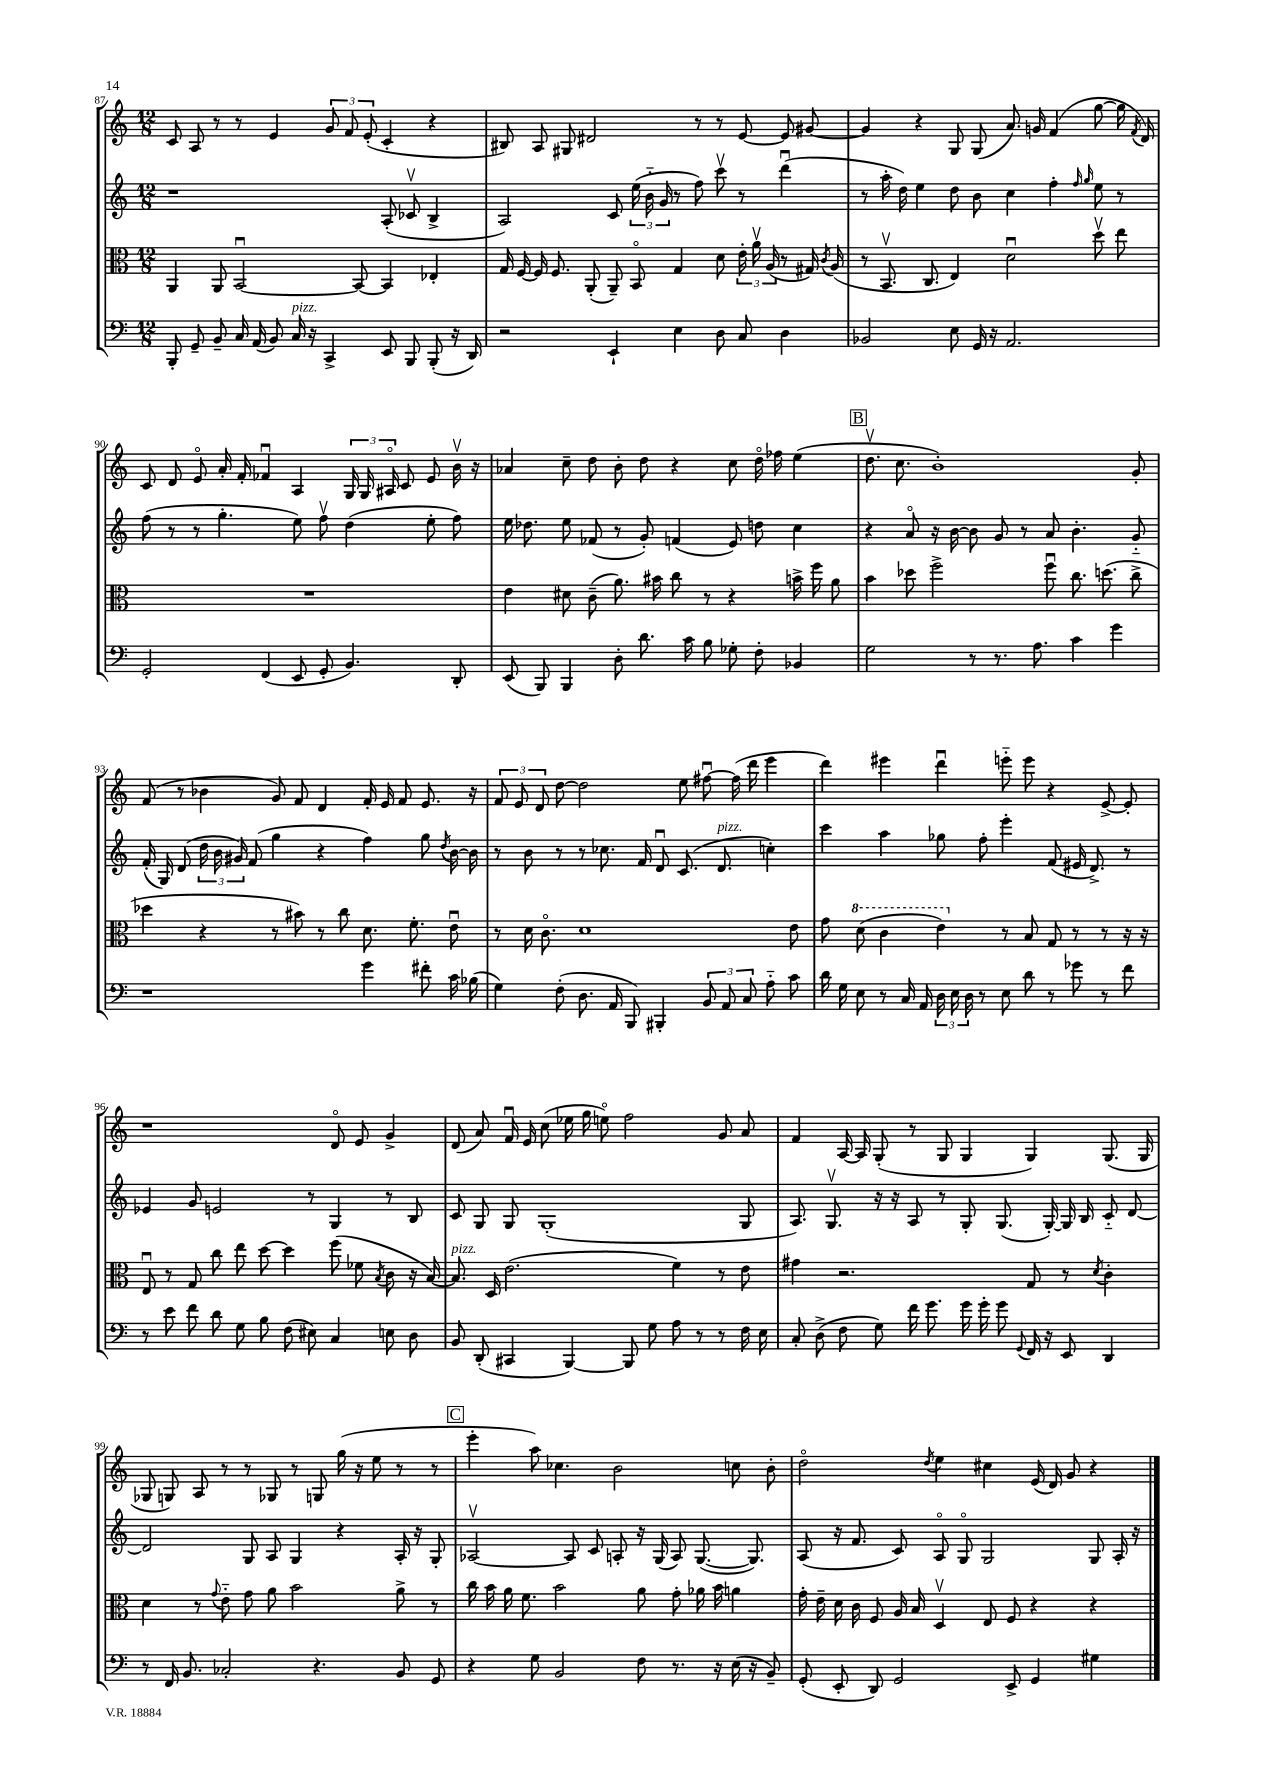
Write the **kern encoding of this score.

**kern	**kern	**kern	**kern
*staff4	*staff3	*staff2	*staff1
*clefF4	*clefC3	*clefG2	*clefG2
*k[]	*k[]	*k[]	*k[]
*M12/8	*M12/8	*M12/8	*M12/8
8BBB'	4AA	1r	8c
8GG~	.	.	8A
8BB~	8AA	.	8r
16C	[2BBu	.	8r
(16AA	.	.	.
8BB)	.	.	4e
16C	.	.	.
16r	.	.	.
4CC^	.	.	12g
.	.	.	12f
.	8BB_	.	.
.	.	.	(12e'
8EE	4BB]	(8A'	4c'
8BBB	.	8c-v	.
(8BBB'	4E-'	4B^	4r
16r	.	.	.
16DD)	.	.	.
=	=	=	=
2r	16G	2A)	8B#)
.	[16F	.	.
.	16F]	.	8A
.	8.F	.	.
.	.	.	8G#
.	(8AA'	.	2d#
4EE`	8AA~)	8c	.
.	8BBo	(24ee	.
.	.	24b'~	.
.	.	24g	.
4E	4G	8r	.
.	.	8ff)	8r
8D	8d	8cccv	8r
8C	24e'	8r	[8e
.	24av	.	.
.	(24A	.	.
4D	8r	(4dddu	8e]
.	16G#)	.	[8g#
.	8qc	.	.
.	(16A	.	.
=	=	=	=
2BB-	8r	8r	4g#]
.	8.BBv	16aa'	.
.	.	16dd)	.
.	.	4ee	4r
.	8.C	.	.
8E	4E)	8dd	8G
16GG	.	8b	(8G
16r	.	.	.
2.AA	2du	4cc	8.a)
.	.	.	16g
.	.	4ff'	(4f
.	.	16qqff	.
.	.	16qqgg	.
.	8ddv	8ee	[8gg
.	8ee	8r	16gg]
.	.	.	8qf
.	.	.	16d)
=	=	=	=
2GG'	1.r	(8ff	8c
.	.	8r	8d
.	.	8r	8eo
.	.	4.gg'	16a'
.	.	.	16f'
(4FF	.	.	4f-u
8EE	.	8ee)	4A
8GG'	.	8ffv	.
4.BB)	.	(4dd	24G
.	.	.	24G
.	.	.	24A#o
.	.	.	8c
.	.	8ee'	8e
8DD'	.	8ff)	16bv
.	.	.	16r
=	=	=	=
(8EE	4e	16ee	4a-
.	.	8.dd-	.
8BBB)	.	.	.
4BBB	8d#	8ee	8cc~
.	(8c~	(8f-	8dd
8D'	8.a)	8r	8b'
8.d	.	8g')	8dd
.	16b#	.	.
.	8cc	(4f	4r
16c	.	.	.
8B	8r	.	.
8G-'	4r	8e)	8cc
8F'	.	8dd	16ddo
.	.	.	16ff-
4BB-	16b^	4cc	(4ee
.	16ff	.	.
.	8a	.	.
=	=	=	=
2G	4b	4r	8.ddv
.	.	.	8.cc
.	8dd-	8ao	.
.	2ff^	16r	1b')
.	.	[16b	.
8r	.	8b]	.
8.r	.	8g	.
.	.	8r	.
8.A	.	.	.
.	8ffu	8a	.
4c	8.cc	4.b'	.
.	(8.dd	.	.
4g	.	.	.
.	8cc^	8g'~	8g'
=	=	=	=
1r	4dd-	(16f'	(8f
.	.	16G)	.
.	.	(8d	8r
.	4r	24dd	4b-
.	.	24b	.
.	.	24g#)	.
.	.	(8f	.
.	8r	4gg	8g)
.	8b#)	.	8f
.	8r	4r	4d
.	8cc	.	.
4g	8.d	4ff)	16f'
.	.	.	16e
.	.	.	8f
.	8.f'	.	.
8f#'	.	8gg	8.e
.	.	8qdd	.
16c	8eu	[16b	.
(16B-	.	16b]	16r
=	=	=	=
4G)	8r	8r	12f
.	.	.	12e
.	16d	8b	.
.	.	.	12d
.	8.co	.	.
(8F'	.	8r	[8dd
8.D	1d	8r	2dd]
.	.	8.cc-	.
16AA	.	.	.
8BBB)	.	.	.
.	.	16f	.
4BBB#'	.	8du	.
.	.	(8.c	8ee
12BB	.	.	[8ff#u
.	.	8.d	.
12AA	.	.	.
.	.	.	(16ff#]
12C	.	.	.
.	.	.	16ddd
8A'~	.	4cc')	4eee
8c	8e	.	.
=	=	=	=
16d	8g	4ccc	4ddd)
16G	.	.	.
8E	(8dd	.	.
8r	4cc	4aa	4eee#
16C	.	.	.
16AA	.	.	.
24D	4ee)	8gg-	4dddu
24E	.	.	.
24D	.	.	.
8r	.	8ff'	.
8E	8r	4eee'	8eee'~
8d	8B	.	8eee
8r	8G	(8f	4r
8g-	8r	16e#	.
.	.	8.d^)	.
8r	8r	.	[8e^
8f	16r	8r	8e']
.	16r	.	.
=	=	=	=
8r	8Eu	4e-	1r
8e	8r	.	.
8f	8G	8g	.
8d	8cc	2e	.
8G	8ee	.	.
8B	[8dd	.	.
(8F	4dd]	.	.
8E#)	.	8r	.
4C	(8ff	4G	8do
.	8f-	.	8e
.	8qB	.	.
8E	8c	8r	4g^
8D	16r	8B	.
.	[16B)	.	.
=	=	=	=
8BB	8.B]	8c	(8d
(8DD'	.	8G	8a)
.	16D	.	.
4CC#	(2.e	8G	16fu
.	.	.	16e
.	.	(1G'	(8cc
[4BBB)	.	.	16ee-
.	.	.	16gg
.	.	.	8eeo)
8BBB]	.	.	2ff
8G	.	.	.
8A	4f)	.	.
8r	.	.	.
8r	8r	.	8g
16F	8e	8G	8a
16E	.	.	.
=	=	=	=
8C'	4g#	8.A)	4f
(8D^	.	.	.
.	.	8.Gv	.
8F	2.r	.	[16A
.	.	.	16A]
8G)	.	16r	(8G'
.	.	16r	.
16f	.	8A	8r
8.g	.	.	.
.	.	8r	8G
16g	.	8G'	4G
16g'	.	.	.
8g	.	(8.G	.
8qqGG	.	.	.
16FF	8G	.	4G)
16r	.	[16G')	.
8EE	8r	16G]	.
.	.	16B	.
.	8qd	.	.
4DD	4c'	8c'~	(8.G
.	.	[8d	.
.	.	.	16G
=	=	=	=
8r	4d	2d]	8G-
16FF	.	.	8G)
8.BB	.	.	.
.	8r	.	8A
.	8qqg	.	.
2C-'	8e'~	.	8r
.	8g	8G	8r
.	8a	8A	8G-
.	2b	4G	8r
4.r	.	.	8G
.	.	4r	(16gg
.	.	.	16r
.	.	.	8ee
8BB	8a^	16A'	8r
.	.	16r	.
8GG	8r	8G'	8r
=	=	=	=
4r	16cc	[2A-v	4eee'
.	16b	.	.
.	16a	.	.
.	8.f	.	.
8G	.	.	8aa)
2BB	2b	.	4.cc-
.	.	8A-]	.
.	.	8c	.
.	.	8A'	2b
8F	8a	16r	.
.	.	(16G	.
8.r	8g'	8A)	.
.	16a-	([8.G	.
16r	16b	.	.
(16E	4a	.	8cc
16r	.	8.G])	.
8BB~)	.	.	8b'
=	=	=	=
(8GG'	16g'	(8A	2ddo
.	16e~	.	.
8EE'	16d	16r	.
.	16c	8.f	.
8DD)	8F	.	.
2GG	16A	8c)	.
.	16B	.	.
.	.	.	8qdd
.	4Dv	8Ao	4ee
.	.	8Go	.
.	8E	2G	4cc#
8EE^	8F	.	.
4GG	4r	.	(16e
.	.	.	16d)
.	.	.	8g
4G#	4r	8G	4r
.	.	16A'	.
.	.	16r	.
==	==	==	==
*-	*-	*-	*-
